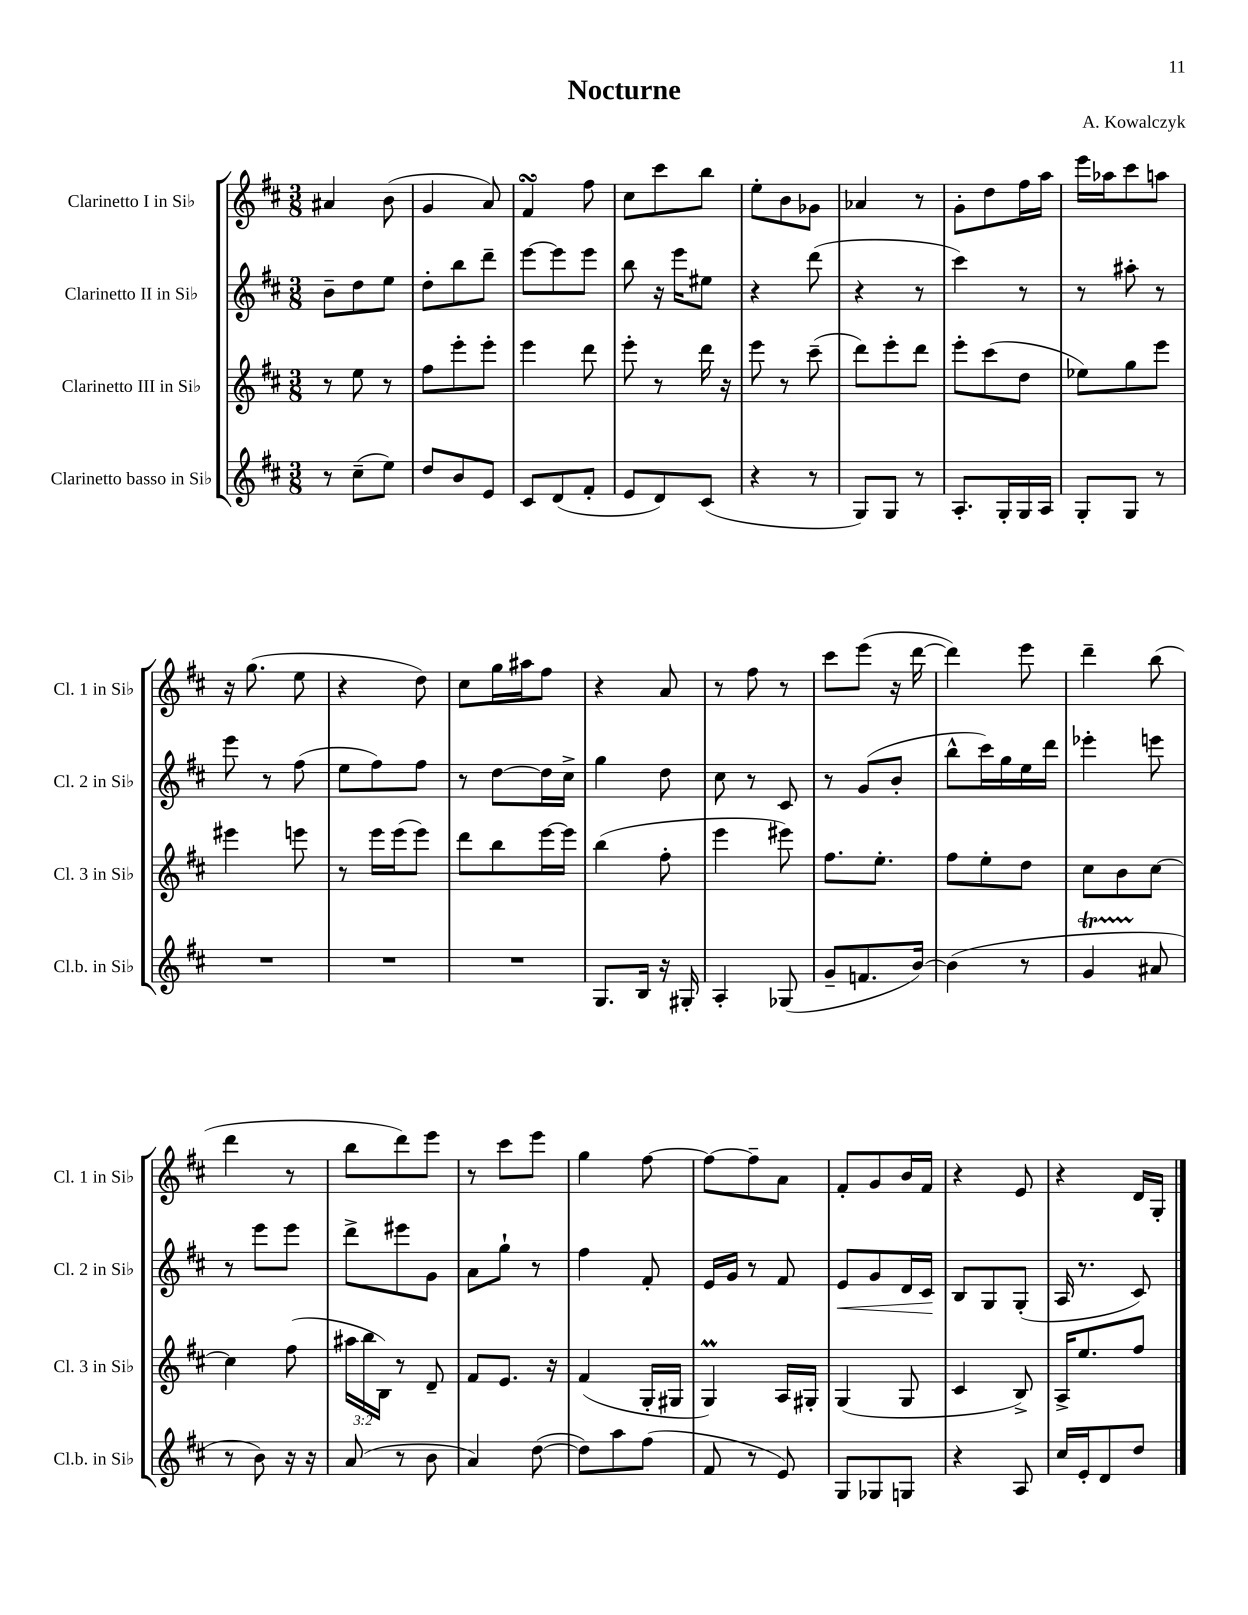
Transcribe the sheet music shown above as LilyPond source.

\header { title = "Nocturne" composer = "A. Kowalczyk" }
<<
\new StaffGroup <<
\new Staff = "s0" \with { instrumentName = "Clarinetto I in Sib" shortInstrumentName = "Cl. 1 in Sib" } {
    \clef treble \key d \major \numericTimeSignature \time 3/8
    ais'4 b'8( |
    g'4 a'8) |
    fis'4\turn fis''8 |
    cis''8 cis'''8 b''8 |
    e''8-. b'8 ges'8 |
    aes'4 r8 |
    g'8-. d''8 fis''16 a''16 |
    e'''16 aes''16 cis'''8 a''8 |
    r16 g''8.( e''8 |
    r4 d''8) |
    cis''8 g''16 ais''16 fis''8 |
    r4 a'8 |
    r8 fis''8 r8 |
    cis'''8 e'''8( r16 d'''16~ |
    d'''4) e'''8 |
    d'''4-- b''8( |
    d'''4 r8 |
    b''8 d'''8) e'''8 |
    r8 cis'''8 e'''8 |
    g''4 fis''8~ |
    fis''8~ fis''8-- a'8 |
    fis'8-. g'8 b'16 fis'16 |
    r4 e'8 |
    r4 d'16 g16-. \bar "|." |
}
\new Staff = "s1" \with { instrumentName = "Clarinetto II in Sib" shortInstrumentName = "Cl. 2 in Sib" } {
    \clef treble \key d \major \numericTimeSignature \time 3/8
    b'8-- d''8 e''8 |
    d''8-. b''8 d'''8-- |
    e'''8~ e'''8 e'''8 |
    b''8 r16 e'''16 eis''8 |
    r4 d'''8( |
    r4 r8 |
    cis'''4) r8 |
    r8 ais''8-. r8 |
    e'''8 r8 fis''8( |
    e''8 fis''8) fis''8 |
    r8 d''8~ d''16 cis''16-> |
    g''4 d''8 |
    cis''8 r8 cis'8 |
    r8 g'8( b'8-. |
    b''8-^ cis'''16) g''16 e''16 d'''16 |
    ees'''4-. e'''8 |
    r8 e'''8 e'''8 |
    d'''8-> eis'''8 g'8 |
    a'8 g''8-! r8 |
    fis''4 fis'8-. |
    e'16 g'16 r8 fis'8 |
    e'8\< g'8 d'16 cis'16\! |
    b8 g8 g8-.( |
    a16 r8. cis'8) \bar "|." |
}
\new Staff = "s2" \with { instrumentName = "Clarinetto III in Sib" shortInstrumentName = "Cl. 3 in Sib" } {
    \clef treble \key d \major \numericTimeSignature \time 3/8 \override Staff.TupletNumber.text = #tuplet-number::calc-fraction-text
    r8 e''8 r8 |
    fis''8 e'''8-. e'''8-. |
    e'''4 d'''8 |
    e'''8-. r8 d'''16 r16 |
    e'''8 r8 cis'''8--( |
    d'''8) e'''8-. d'''8 |
    e'''8-. cis'''8( d''8 |
    ees''8) g''8 e'''8 |
    eis'''4 e'''8 |
    r8 e'''16 e'''16( e'''8) |
    d'''8 b''8 e'''16~ e'''16 |
    b''4( fis''8-. |
    e'''4 eis'''8) |
    fis''8. e''8.-. |
    fis''8 e''8-. d''8 |
    cis''8 b'8 cis''8~ |
    cis''4 fis''8( |
    \tuplet 3/2 { ais''16 b''16 b16) } r8 d'8-- |
    fis'8 e'8. r16 |
    fis'4( g16-. gis16 |
    g4\prall) a16 gis16-. |
    g4( g8 |
    cis'4 b8->) |
    a16-> e''8. fis''8 \bar "|." |
}
\new Staff = "s3" \with { instrumentName = "Clarinetto basso in Sib" shortInstrumentName = "Cl.b. in Sib" } {
    \clef treble \key d \major \numericTimeSignature \time 3/8
    r8 cis''8--( e''8) |
    d''8 b'8 e'8 |
    cis'8 d'8( fis'8-. |
    e'8 d'8) cis'8( |
    r4 r8 |
    g8) g8 r8 |
    a8.-. g16-. g16 a16 |
    g8-. g8 r8 |
    R4. |
    R4. |
    R4. |
    g8. b16 r16 gis16-. |
    a4-. ges8( |
    g'8-- f'8. b'16~) |
    b'4( r8 |
    g'4\startTrillSpan ais'8\stopTrillSpan |
    r8 b'8) r16 r16 |
    a'8( r8 b'8 |
    a'4) d''8~( |
    d''8) a''8 fis''8( |
    fis'8 r8 e'8) |
    g8 ges8 g8 |
    r4 a8 |
    cis''16 e'16-. d'8 d''8 \bar "|." |
}
>>
>>
\layout { \context { \Score \remove "Bar_number_engraver" } }
